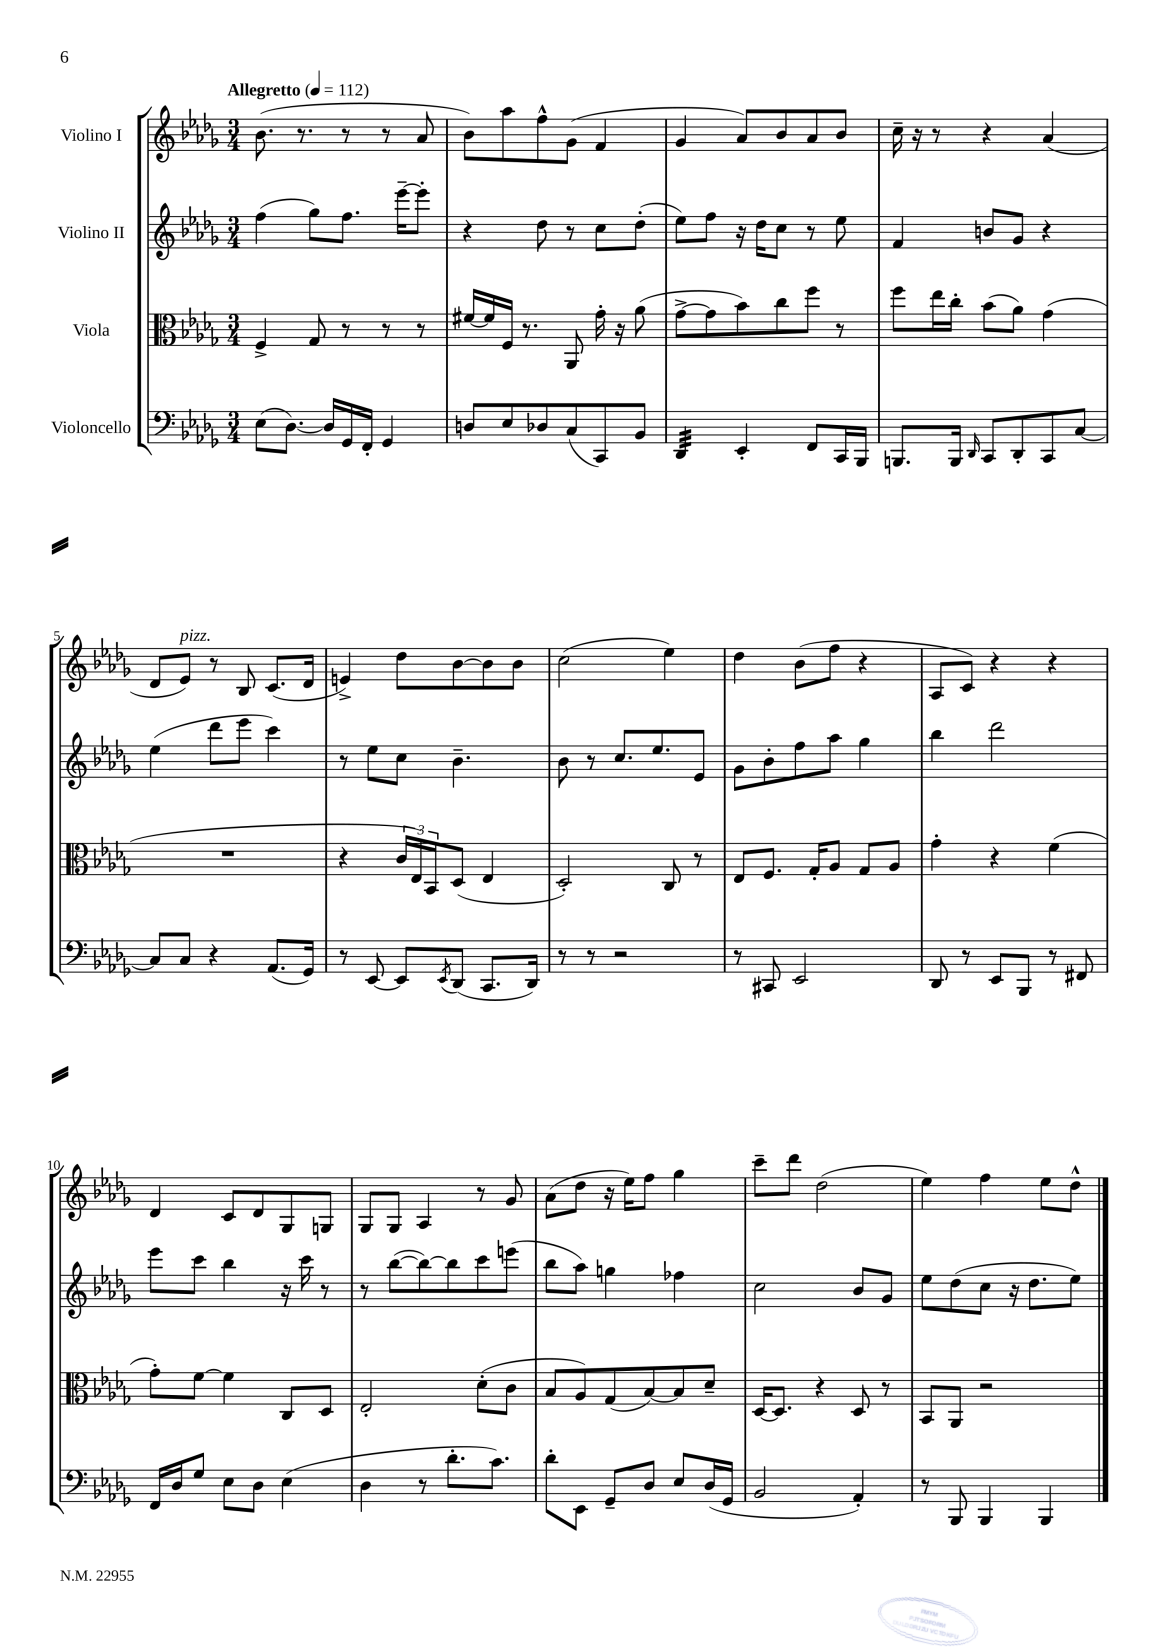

**kern	**kern	**kern	**kern
*part4	*part3	*part2	*part1
*staff4	*staff3	*staff2	*staff1
*I"Violoncello	*I"Viola	*I"Violino II	*I"Violino I
*clefF4	*clefC3	*clefG2	*clefG2
*k[b-e-a-d-g-]	*k[b-e-a-d-g-]	*k[b-e-a-d-g-]	*k[b-e-a-d-g-]
*M3/4	*M3/4	*M3/4	*M3/4
*MM112	*MM112	*MM112	*MM112
=1	=1	=1	=1
!	!	!	!LO:TX:a:B:t=Allegretto
(8E-\L	4F^/	(4ff\	(8.b-\
[8.D-\J)	.	.	.
.	.	.	8.r
.	8G-/	8gg-\L)	.
16D-/LL]	.	.	.
16GG-/	8r	8.ff\J	8r
16FF'/JJ	.	.	.
4GG-/	8r	.	8r
.	.	[16eee-~\KL	.
.	8r	8eee-'\J]	8a-/
=2	=2	=2	=2
8Dn/L	[16f#X/LL	4r	8b-\L)
.	16f#/]	.	.
8E-/	16F/JJ	.	8aa-\
.	8.r	.	.
8D-X/	.	8dd-\	8ff^^\
(8C/	8AA-/	8r	(8g-\J
8CC/)	16g-'\	8cc\L	4f/
.	16r	.	.
8BB-/J	(8a-\	(8dd-'\J	.
=3	=3	=3	=3
*tremolo	*	*	*
32DD-/LLL	[8g-^\L	8ee-\L)	4g-/
32DD-/	.	.	.
32DD-/	.	.	.
32DD-/	.	.	.
32DD-/	8g-\]	8ff\J	.
32DD-/	.	.	.
32DD-/	.	.	.
32DD-/JJJ	.	.	.
*Xtremolo	*	*	*
4EE-'/	8b-\)	16r	8a-/L)
.	.	16dd-\KL	.
.	8cc\	8cc\J	8b-/
8FF/L	8ff\J	8r	8a-/
16CC/L	8r	8ee-\	8b-/J
16BBB-/JJ	.	.	.
=4	=4	=4	=4
8.BBBn/L	8ff\L	4f/	16cc~\
.	.	.	16r
.	16ee-\L	.	8r
16BBB/Jk	16cc'\JJ	.	.
16qqDD-/	.	.	.
8CC/L	(8b-\L	8bn/L	4r
8DD-'/	8a-\J)	8g-/J	.
8CC/	(4g-\	4r	(4a-/
[8C/J	.	.	.
!!LO:LB:g=z
=5	=5	=5	=5
8C/L]	2.r	(4ee-\	8d-/L
!	!	!	!LO:TX:a:i:t=pizz.
8C/J	.	.	8e-/J)
4r	.	8ddd-\L	8r
.	.	8eee-\J	8B-/
(8.AA-/L	.	4ccc\)	(8.c/L
16GG-/Jk)	.	.	16d-/Jk
=6	=6	=6	=6
8r	4r	8r	4en^/)
[8EE-/	.	8ee-\L	.
8EE-/L]	24c/LL	8cc\J	8dd-\L
.	24E-/)	.	.
.	24BB-/J	.	.
8qEE-/	.	.	.
(8DD-/J	(8D-/J	4.b-~\	[8b-\
8.CC/L	4E-/	.	8b-\]
.	.	.	8b-\J
16DD-/Jk)	.	.	.
=7	=7	=7	=7
8r	2D-'/)	8b-\	(2cc\
8r	.	8r	.
2r	.	8.cc/L	.
.	.	8.ee-/	.
.	8C/	.	4ee-\)
.	8r	8e-/J	.
=8	=8	=8	=8
8r	8E-/L	8g-\L	4dd-\
8CC#X/	8.F/J	8b-'\	.
2EE-/	.	8ff\	(8b-\L
.	16G-'/KL	.	.
.	8A-/J	8aa-\J	8ff\J
.	8G-/L	4gg-\	4r
.	8A-/J	.	.
=9	=9	=9	=9
8DD-/	4g-'\	4bb-\	8A-/L
8r	.	.	8c/J)
8EE-/L	4r	2ddd-\	4r
8BBB-/J	.	.	.
8r	(4f\	.	4r
8FF#X/	.	.	.
!!LO:LB:g=z
=10	=10	=10	=10
16FF/LL	8g-'\L)	8eee-\L	4d-/
16D-/J	.	.	.
8G-/J	[8f\J	8ccc\J	.
8E-\L	4f\]	4bb-\	8c/L
8D-\J	.	.	8d-/
(4E-\	8C/L	16r	8G-/
.	.	16ccc\	.
.	8D-/J	8r	8Gn/J
=11	=11	=11	=11
4D-\	2E-'/	8r	8G-/L
.	.	([8bb-\L	8G-/J
8r	.	8bb-\_)	4A-/
8.d-'\L	.	8bb-\]	.
.	(8d-'\L	8ccc\	8r
8.c\J)	.	.	.
.	8c\J	(8eeen\J	8g-/
=12	=12	=12	=12
8d-'\L	8B-/L	8bb-\L	(8a-\L
8EE-\J	8A-/)	8aa-\J)	8dd-\J
8GG-~/L	(8G-/	4ggn\	16r
.	.	.	16ee-\KL)
8D-/J	[8B-/)	.	8ff\J
8E-/L	8B-/]	4ff-X\	4gg-\
(16D-/L	8d-~/J	.	.
16GG-/JJ	.	.	.
=13	=13	=13	=13
2BB-/	[16D-/KL	2cc\	8ccc~\L
.	8.D-/J]	.	.
.	.	.	8ddd-\J
.	4r	.	(2dd-\
4AA-'/)	8D-/	8b-/L	.
.	8r	8g-/J	.
=14	=14	=14	=14
8r	8BB-/L	8ee-\L	4ee-\)
8BBB-/	8AA-/J	(8dd-\	.
4BBB-/	2r	8cc\J	4ff\
.	.	16r	.
.	.	8.dd-\L	.
4BBB-/	.	.	8ee-\L
.	.	8ee-\J)	8dd-^^\J
==	==	==	==
*-	*-	*-	*-
